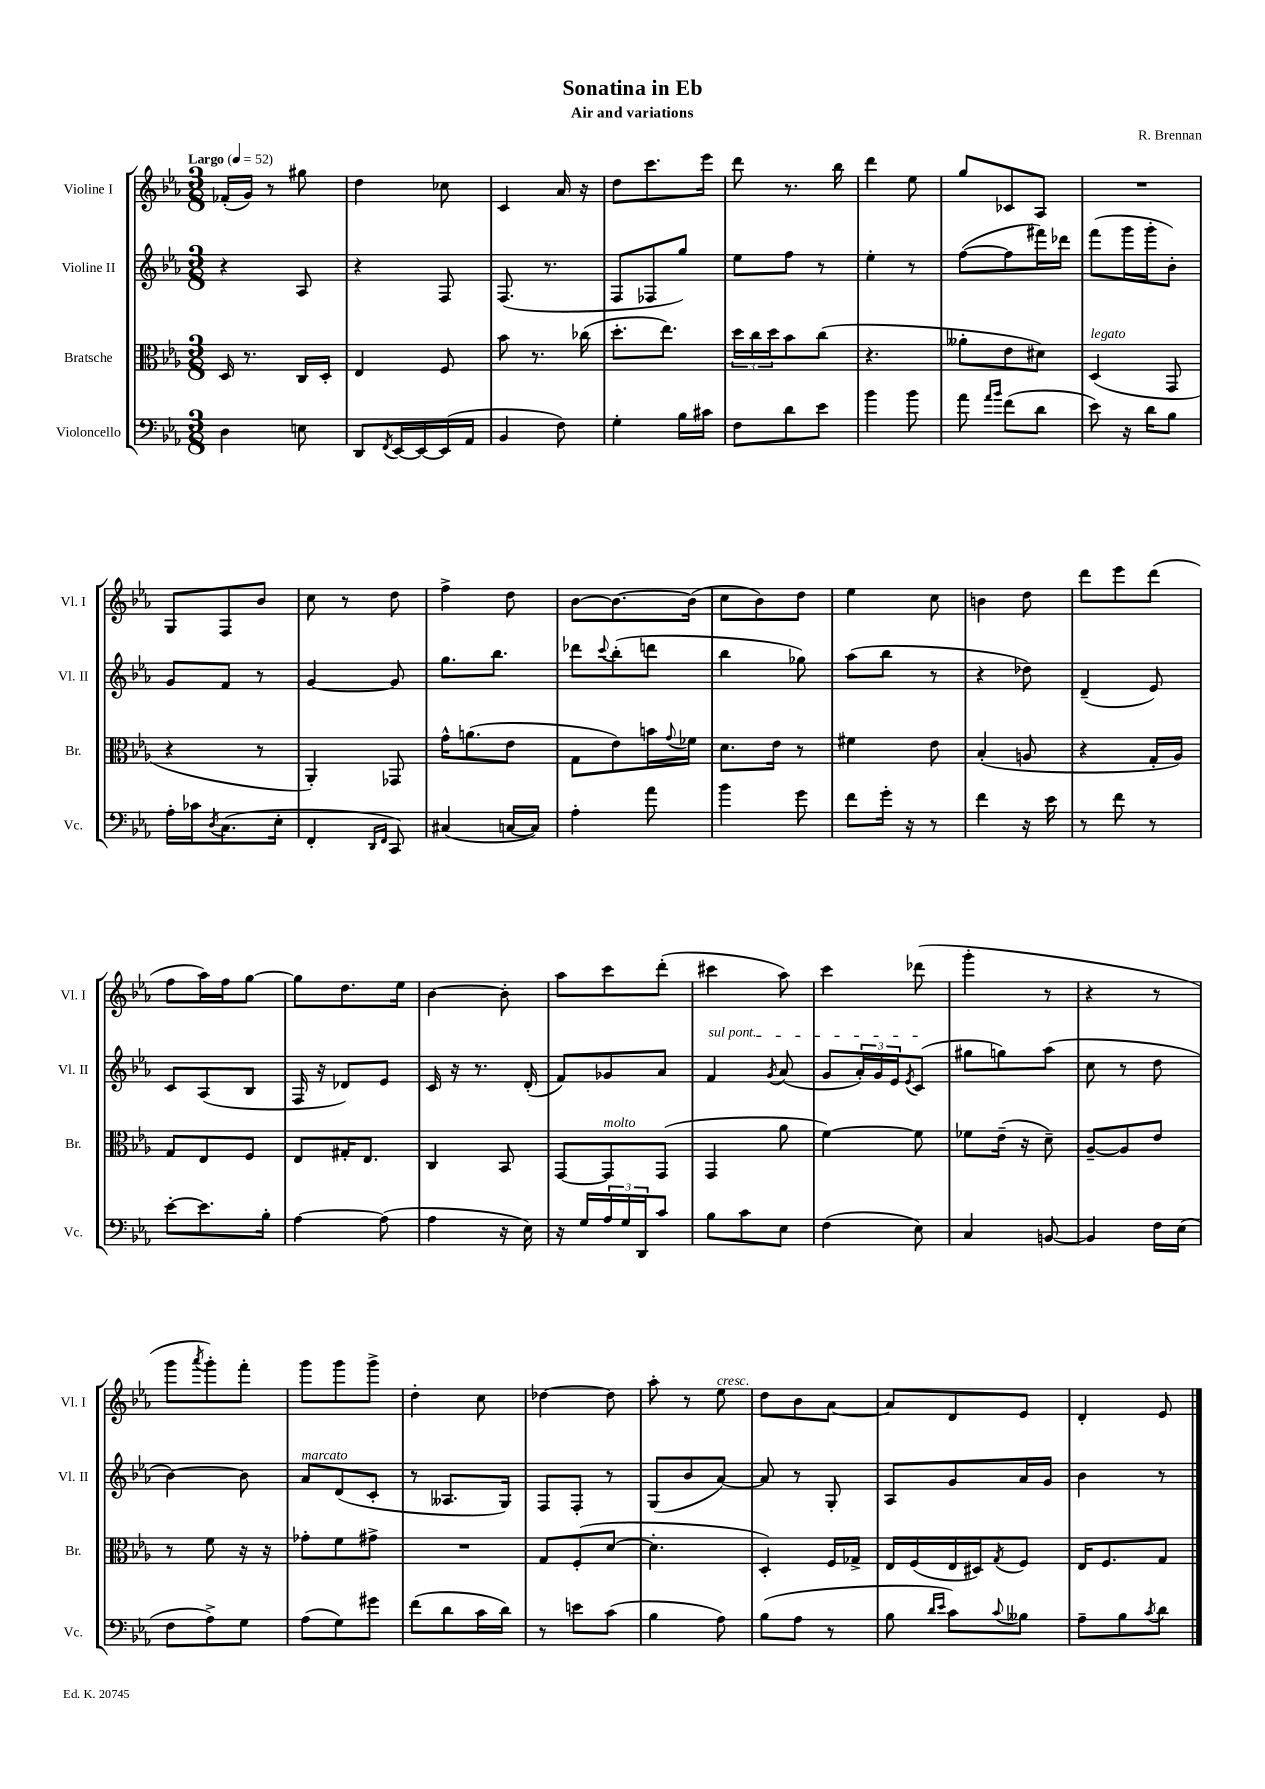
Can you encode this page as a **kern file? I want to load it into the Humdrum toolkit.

**kern	**kern	**kern	**kern
*part4	*part3	*part2	*part1
*staff4	*staff3	*staff2	*staff1
*I"Violoncello	*I"Bratsche	*I"Violine II	*I"Violine I
*I'Vc.	*I'Br.	*I'Vl. II	*I'Vl. I
*clefF4	*clefC3	*clefG2	*clefG2
*k[b-e-a-]	*k[b-e-a-]	*k[b-e-a-]	*k[b-e-a-]
*M3/8	*M3/8	*M3/8	*M3/8
*MM52	*MM52	*MM52	*MM52
=1	=1	=1	=1
!	!	!	!LO:TX:a:B:t=Largo
4D\	16D/	4r	(16f-X'/LL
.	8.r	.	16g/JJ)
.	.	.	8r
8En\	16C/LL	8A-/	8gg#X\
.	16D'/JJ	.	.
=2	=2	=2	=2
8DD/L	4E-/	4r	4dd\
8qFF/	.	.	.
[16EE-/L	.	.	.
16EE-/_	.	.	.
(16EE-/]	8F/	8F/	8cc-X\
16AA-/JJ	.	.	.
=3	=3	=3	=3
4BB-/	8b-\	(8.F/	4c/
.	8.r	.	.
.	.	8.r	.
8F\)	.	.	16a-/
.	(16cc-X\	.	16r
=4	=4	=4	=4
4G'\	8.dd'\L	8F/L	8dd\L
.	.	8F-X/	8.ccc\
.	8.ee-\J)	.	.
16B-\LL	.	8gg/J)	.
16c#X\JJ	.	.	16eee-\Jk
=5	=5	=5	=5
8F\L	24dd\LL	8ee-\L	8ddd\
.	24cc\	.	.
.	24dd\J	.	.
8d\	8b-\	8ff\J	8.r
8e-\J	(8cc\J	8r	.
.	.	.	16bb-\
=6	=6	=6	=6
4b-\	4.r	4ee-'\	4ddd\
8b-\	.	8r	8ee-\
=7	=7	=7	=7
8a-\	8a--X'\L	([8ff\L	8gg/L
16qqa-/LL	.	.	.
16qqb-/JJ	.	.	.
(8f\L	8e-\	8ff\]	8c-X/
8d\J	8d#X\J)	16fff#X\L)	8A-/J
.	.	16ddd-X\JJ	.
=8	=8	=8	=8
!	!LO:TX:a:i:t=legato	!	!
8e-\)	(4D/	(8fff\L	4.r
16r	.	16ggg\L	.
16d\KL	.	16ggg'\J	.
8B-\J	8GG/	8b-'\J)	.
!!LO:LB:g=z
=9	=9	=9	=9
16A-'\LL	4r	8g/L	8G/L
16c-X\J	.	.	.
8qD/	.	.	.
(8.C\	.	8f/J	8F/
.	8r	8r	8b-/J
16E-'\Jk	.	.	.
=10	=10	=10	=10
4FF'/	4AA-'/)	[4g/	8cc\
.	.	.	8r
16qqDD/LL	.	.	.
16qqFF/JJ	.	.	.
8CC/)	8GG-X/	8g/]	8dd\
=11	=11	=11	=11
(4C#X/	16g^^\KL	8.gg\L	4ff^\
.	(8.an\	.	.
.	.	8.bb-\J	.
[16Cn/LL	8e-\J	.	8dd\
16C/JJ])	.	.	.
=12	=12	=12	=12
4A-'\	8G\L	8ddd-X\L	[8b-\L
.	.	8qqccc/	.
.	8e-\)	(8bb-'\	8.b-\_
8a-\	16bn\L	8dddn\J	.
.	8qqg/	.	.
.	16f-X\JJ	.	(16b-\Jk]
=13	=13	=13	=13
4b-\	8.d\L	4bb-\	8cc\L
.	.	.	8b-\)
.	16e-\Jk	.	.
8g\	8r	8gg-X\)	8dd\J
=14	=14	=14	=14
8f\L	4f#X\	(8aa-\L	4ee-\
16g'\Jk	.	8bb-\J	.
16r	.	.	.
8r	8e-\	8r	8cc\
=15	=15	=15	=15
4f\	(4B-'/	4r	4bn\
16r	8An/	8dd-X\)	8dd\
16e-\	.	.	.
=16	=16	=16	=16
8r	4r	(4d~/	8ddd\L
8f\	.	.	8eee-\
8r	16G'/LL	8e-/)	(8ddd\J
.	16A-/JJ)	.	.
!!LO:LB:g=z
=17	=17	=17	=17
[8e-'\L	8G/L	8c/L	8ff\L
8.e-\]	8E-/	(8A-/	16aa-\L)
.	.	.	16ff\J
.	8F/J	8B-/J	[8gg\J
16B-'\Jk	.	.	.
=18	=18	=18	=18
[4A-\	8E-/L	16F/	8gg\L]
.	.	16r	.
.	16G#X'/K	8d-X/L)	8.dd\
.	8.E-/J	.	.
(8A-\]	.	8e-/J	.
.	.	.	16ee-\Jk
=19	=19	=19	=19
4A-\	4C/	16c/	[4b-\
.	.	16r	.
.	.	8.r	.
16r	8BB-/	.	8b-'\]
16E-\)	.	(16d'/	.
=20	=20	=20	=20
16r	[8GG/L	8f/L)	8aa-\L
16G/LL	.	.	.
!	!LO:TX:a:i:t=molto	!	!
24A-/	8GG/]	8g-X/	8ccc\
24G/	.	.	.
24DD/J	.	.	.
8c/J	(8GG/J	8a-/J	(8ddd'\J
=21	=21	=21	=21
!	!	!LO:TX:a:i:t=sul pont.	!
8B-\L	4GG/	4f/	4ccc#X\
8c\	.	.	.
.	.	8qg/	.
8E-\J	8a-\	(8a-/	8aa-\)
=22	=22	=22	=22
(4F\	[4f\)	8g/L	4ccc\
.	.	24a-'/L)	.
.	.	24g/	.
.	.	24e-/J	.
.	.	8qe-/	.
8E-\)	8f\]	(8c/J	(8ddd-X\
=23	=23	=23	=23
4C/	8f-X\L	8gg#X\L	4ggg'\
.	(16e-~\Jk	8ggn\)	.
.	16r	.	.
[8BBn/	8d~\)	(8aa-\J	8r
=24	=24	=24	=24
4BB/]	[8A-~/L	8cc\	4r
.	8A-/]	8r	.
16F\LL	8e-/J	8dd\	8r
(16E-\JJ	.	.	.
!!LO:LB:g=z
=25	=25	=25	=25
8F\L	8r	[4b-\)	8ggg\L
.	.	.	8qaaa-/
8A-^\)	8f\	.	8ggg'\)
8G\J	16r	8b-\]	8fff'\J
.	16r	.	.
=26	=26	=26	=26
!	!	!LO:TX:a:i:t=marcato	!
(8A-\L	8g-X'\L	8a-/L	8ggg\L
8G\)	8f\	(8d/	8ggg\
8g#X\J	8g#X^\J	8c'/J	8ggg^\J
=27	=27	=27	=27
(8f\L	4.r	8r	4dd'\
8d\	.	8.A--X/L	.
16c\L	.	.	8cc\
16d\JJ)	.	16G/Jk)	.
=28	=28	=28	=28
8r	8G/L	8F/L	[4dd-X\
8en\L	(8F'/	8F'/J	.
(8c\J	[8d/J	8r	8dd-\]
=29	=29	=29	=29
4B-\	4.d'\]	(8G/L	8aa-'\
.	.	8b-/	8r
!	!	!	!LO:TX:a:i:t=cresc.
8A-\)	.	[8a-/J)	8ee-\
=30	=30	=30	=30
(8B-\L	4D'/)	8a-/]	8dd\L
8A-\J	.	8r	8b-\
8r	16F/LL	8G'/	[8a-\J
.	16G-X^/JJ	.	.
=31	=31	=31	=31
8B-\	16E-/LL	8A-/L	8a-/L]
.	(16F/	.	.
16qqd/LL	.	.	.
16qqe-/JJ	.	.	.
8c\L)	16E-/	8g/	8d/
.	16D#X/J)	.	.
8qqc/	8qG/	.	.
8B--X\J	8F/J	16a-/L	8e-/J
.	.	16g/JJ	.
=32	=32	=32	=32
8A-~\L	16E-/KL	4b-\	4d'/
.	8.F/	.	.
8B-\	.	.	.
8qc/	.	.	.
8d\J	8G/J	8r	8e-/
==	==	==	==
*-	*-	*-	*-
